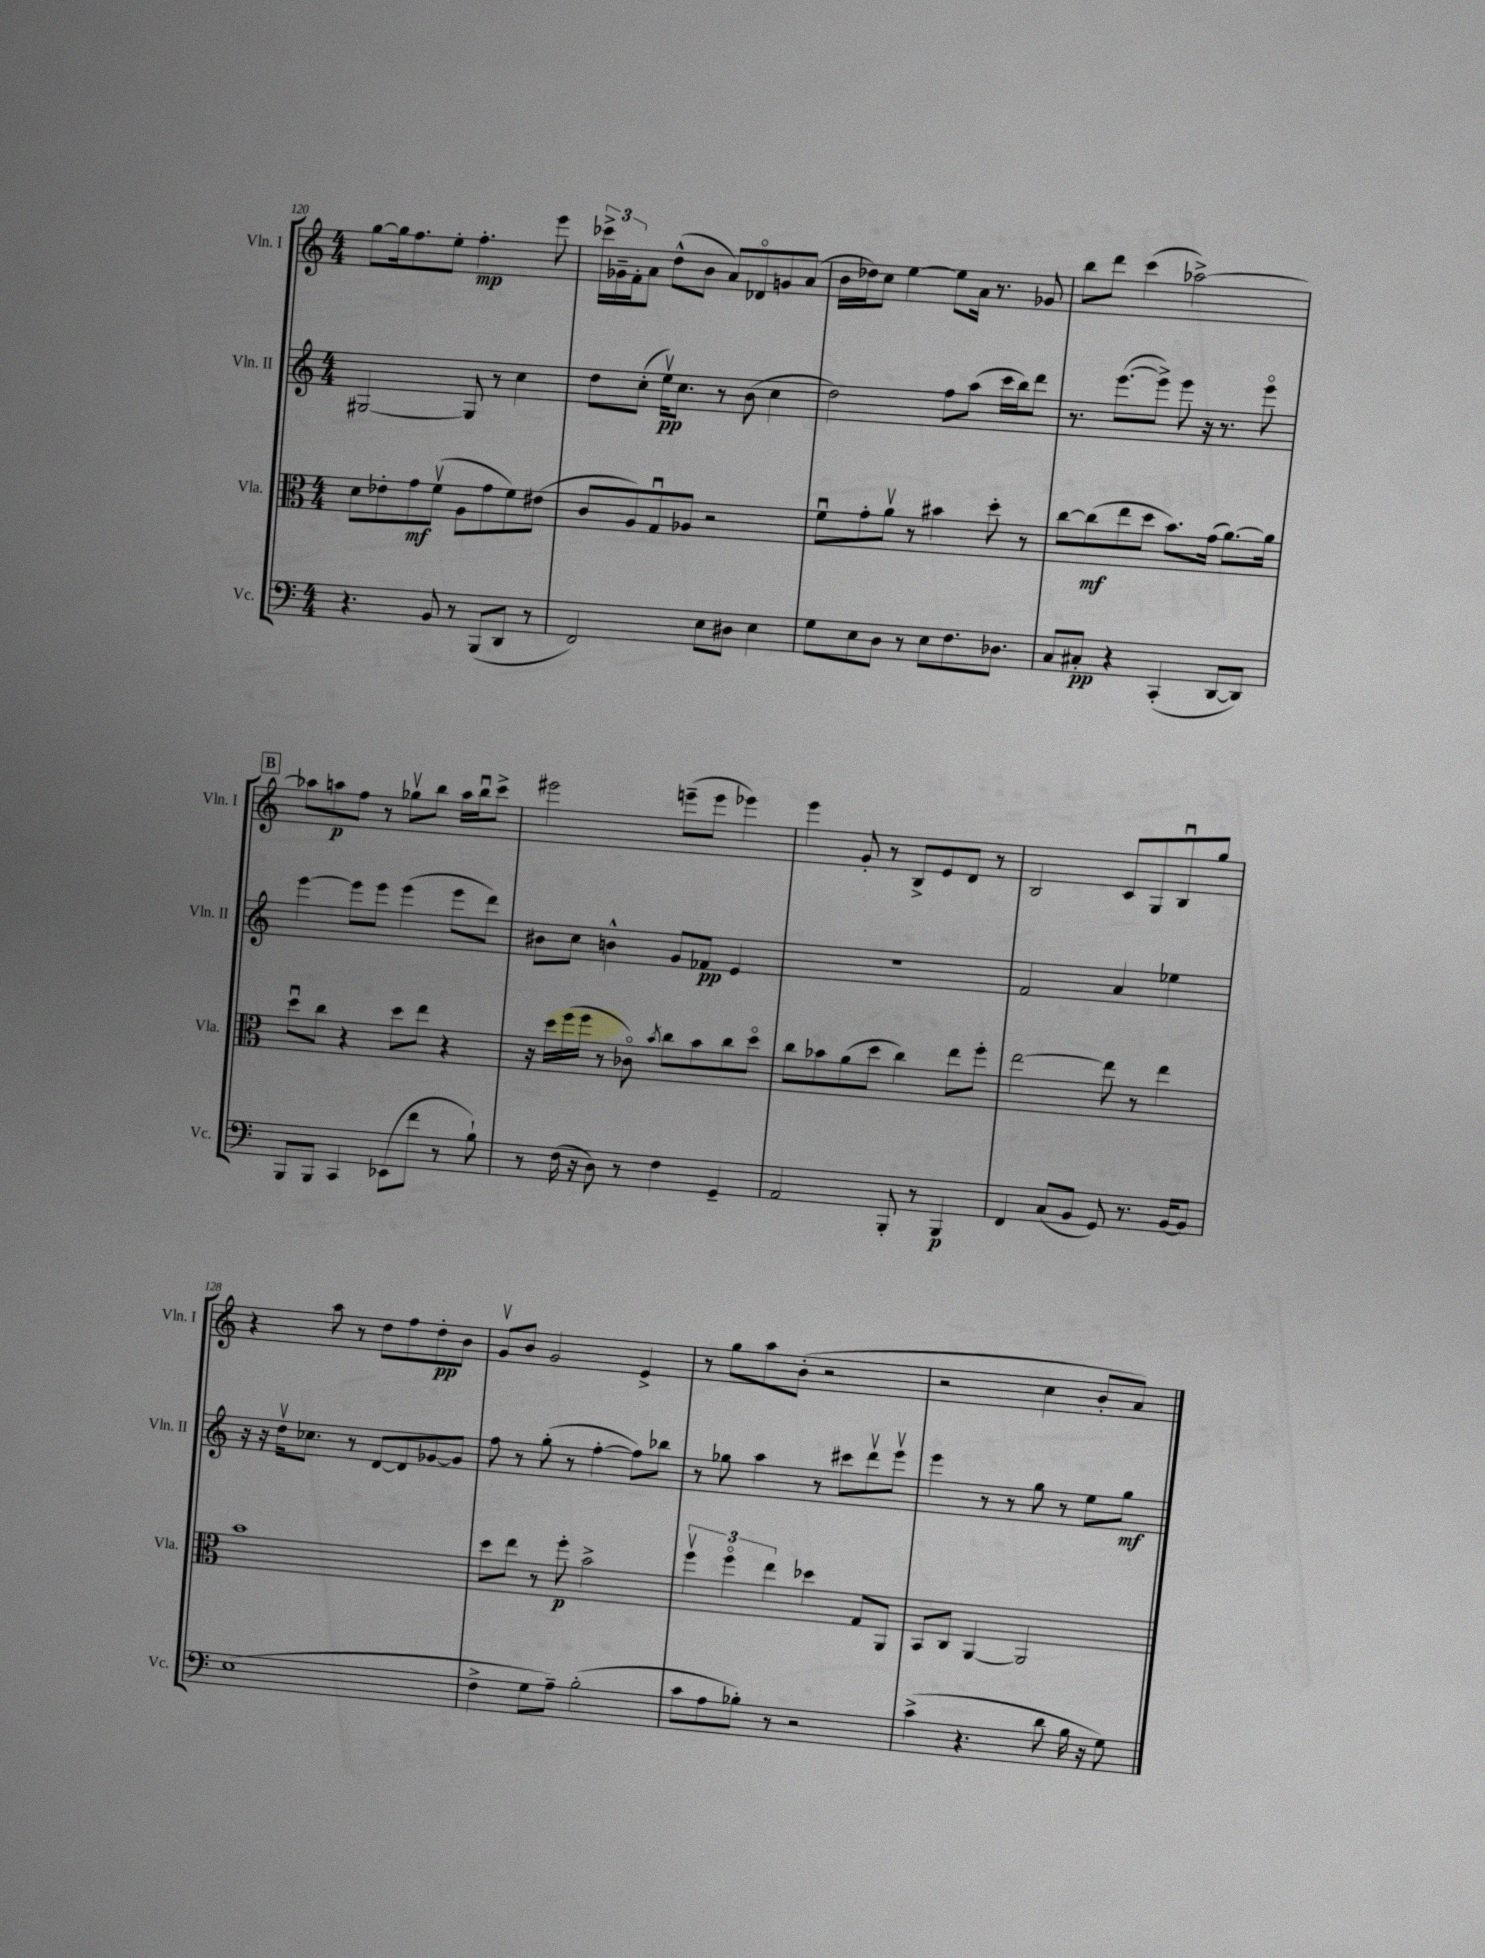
<<
\new StaffGroup <<
\new Staff = "s0" \with { instrumentName = "Vln. I" shortInstrumentName = "Vln. I" } {
    \clef treble \key c \major \numericTimeSignature \time 4/4
    g''8~ g''16 f''8. e''8-. f''4.-.\mp e'''8 |
    \tuplet 3/2 { ces'''16-> ges'16-- f'16-. } a'8 d''8-^( b'8 a'8) des'8\flageolet g'8 a'8( |
    b'16 des''16) c''8 e''4~ e''8 a'16 r8. ges'8 |
    b''8 d'''8 c'''4( aes''2~->) |
    \mark \markup { \box "B" } aes''8 a''8\p f''8 r8 ges''8\upbow b''8 a''16 b''16\downbow c'''8-> |
    eis'''2 e'''8--( e'''8 ees'''4) |
    e'''4 g'8-. r8 b8-> e'8 d'8 r8 |
    b2 c'8 g8 b8\downbow g''8 |
    r4 a''8 r8 d''8 f''8 d''8-.\pp b'8 |
    g'8\upbow b'8 g'2 e'4-> |
    r8 g''8 a''8 b'8-.( r2 |
    r2 c''4 b'8-. a'8) \bar "|." |
}
\new Staff = "s1" \with { instrumentName = "Vln. II" shortInstrumentName = "Vln. II" } {
    \clef treble \key c \major \numericTimeSignature \time 4/4
    gis2~ gis8 r8 c''4 |
    d''8 c''8-.( e''16\upbow\pp) c''8. r8 b'8( c''4 |
    d''2) f''8 a''8( c'''16 b''16) d'''8 |
    r8. e'''8.~( e'''8->) e'''8 r16 r8. e'''8\flageolet |
    \mark \markup { \box "B" } e'''4~ e'''8 e'''8 e'''4( e'''8 d'''8) |
    bis'8 c''8 b'4-^ g'8 fes'8\pp e'4 |
    R1 |
    f'2 a'4 ees''4 |
    r16 r16 d''16\upbow ces''8. r8 d'8~ d'8 ges'8~ ges'8 |
    f''8 r8 g''8-.( r8 f''4~-. f''8) bes''8 |
    r8 ges''8 a''4 r8 cis'''8 d'''8\upbow e'''8\upbow |
    e'''4 r8 r8 g''8 r8 e''8 g''8\mf \bar "|." |
}
\new Staff = "s2" \with { instrumentName = "Vla." shortInstrumentName = "Vla." } {
    \clef alto \key c \major \numericTimeSignature \time 4/4
    d'8 ees'8-. g'8\mf f'8\upbow( a8 g'8 f'8) eis'8( |
    c'8 a8) g8\downbow aes8 r2 |
    f'8\downbow g'8-. a'8\upbow r8 bis'4 d''8-. r8 |
    c''8~ c''8\mf( e''8 d''8 b'8.) g'16( a'8.~) a'16 |
    \mark \markup { \box "B" } d''8\downbow c''8 r4 d''8 e''8 r4 |
    r16 d''16 f''16( f''16 r8 ces'8\flageolet) \acciaccatura { b'8 } c''8 b'8 c''8 d''8\flageolet |
    c''8 bes'8 a'8( d''8 c''4) e''8 f''8-. |
    e''2~ e''8 r8 e''4 |
    b'1 |
    d''8 e''8 r8 f''8-.\p b'2-> |
    \tuplet 3/2 { f''4\upbow f''4\flageolet e''4 } des''4 g8 a,8 |
    b,8 c8 a,4~ a,2 \bar "|." |
}
\new Staff = "s3" \with { instrumentName = "Vc." shortInstrumentName = "Vc." } {
    \clef bass \key c \major \numericTimeSignature \time 4/4
    r4. b,8 r8 b,,8( d,8 r8 |
    f,2) e8 dis8 e4 |
    g8 e8 d8 r8 e8 f8. des8. |
    c8 cis8-.\pp r4 c,4-.( d,8~ d,8) |
    \mark \markup { \box "B" } b,,8 b,,8 c,4 ees,8( f'8 r8 b8-!) |
    r8 f16( r16 d8) r8 f4 g,4-- |
    a,2 b,,8-. r8 b,,4\p |
    f,4 c8( b,8 g,8) r8. b,16~ b,8 |
    e1( |
    f4-> g8 a8--) b2-.( |
    c'8 a8 bes8-.) r8 r2 |
    c'4->( r4. d'8 b16 r16 g8) \bar "|." |
}
>>
>>
\layout { \context { \Score currentBarNumber = #120 } }
